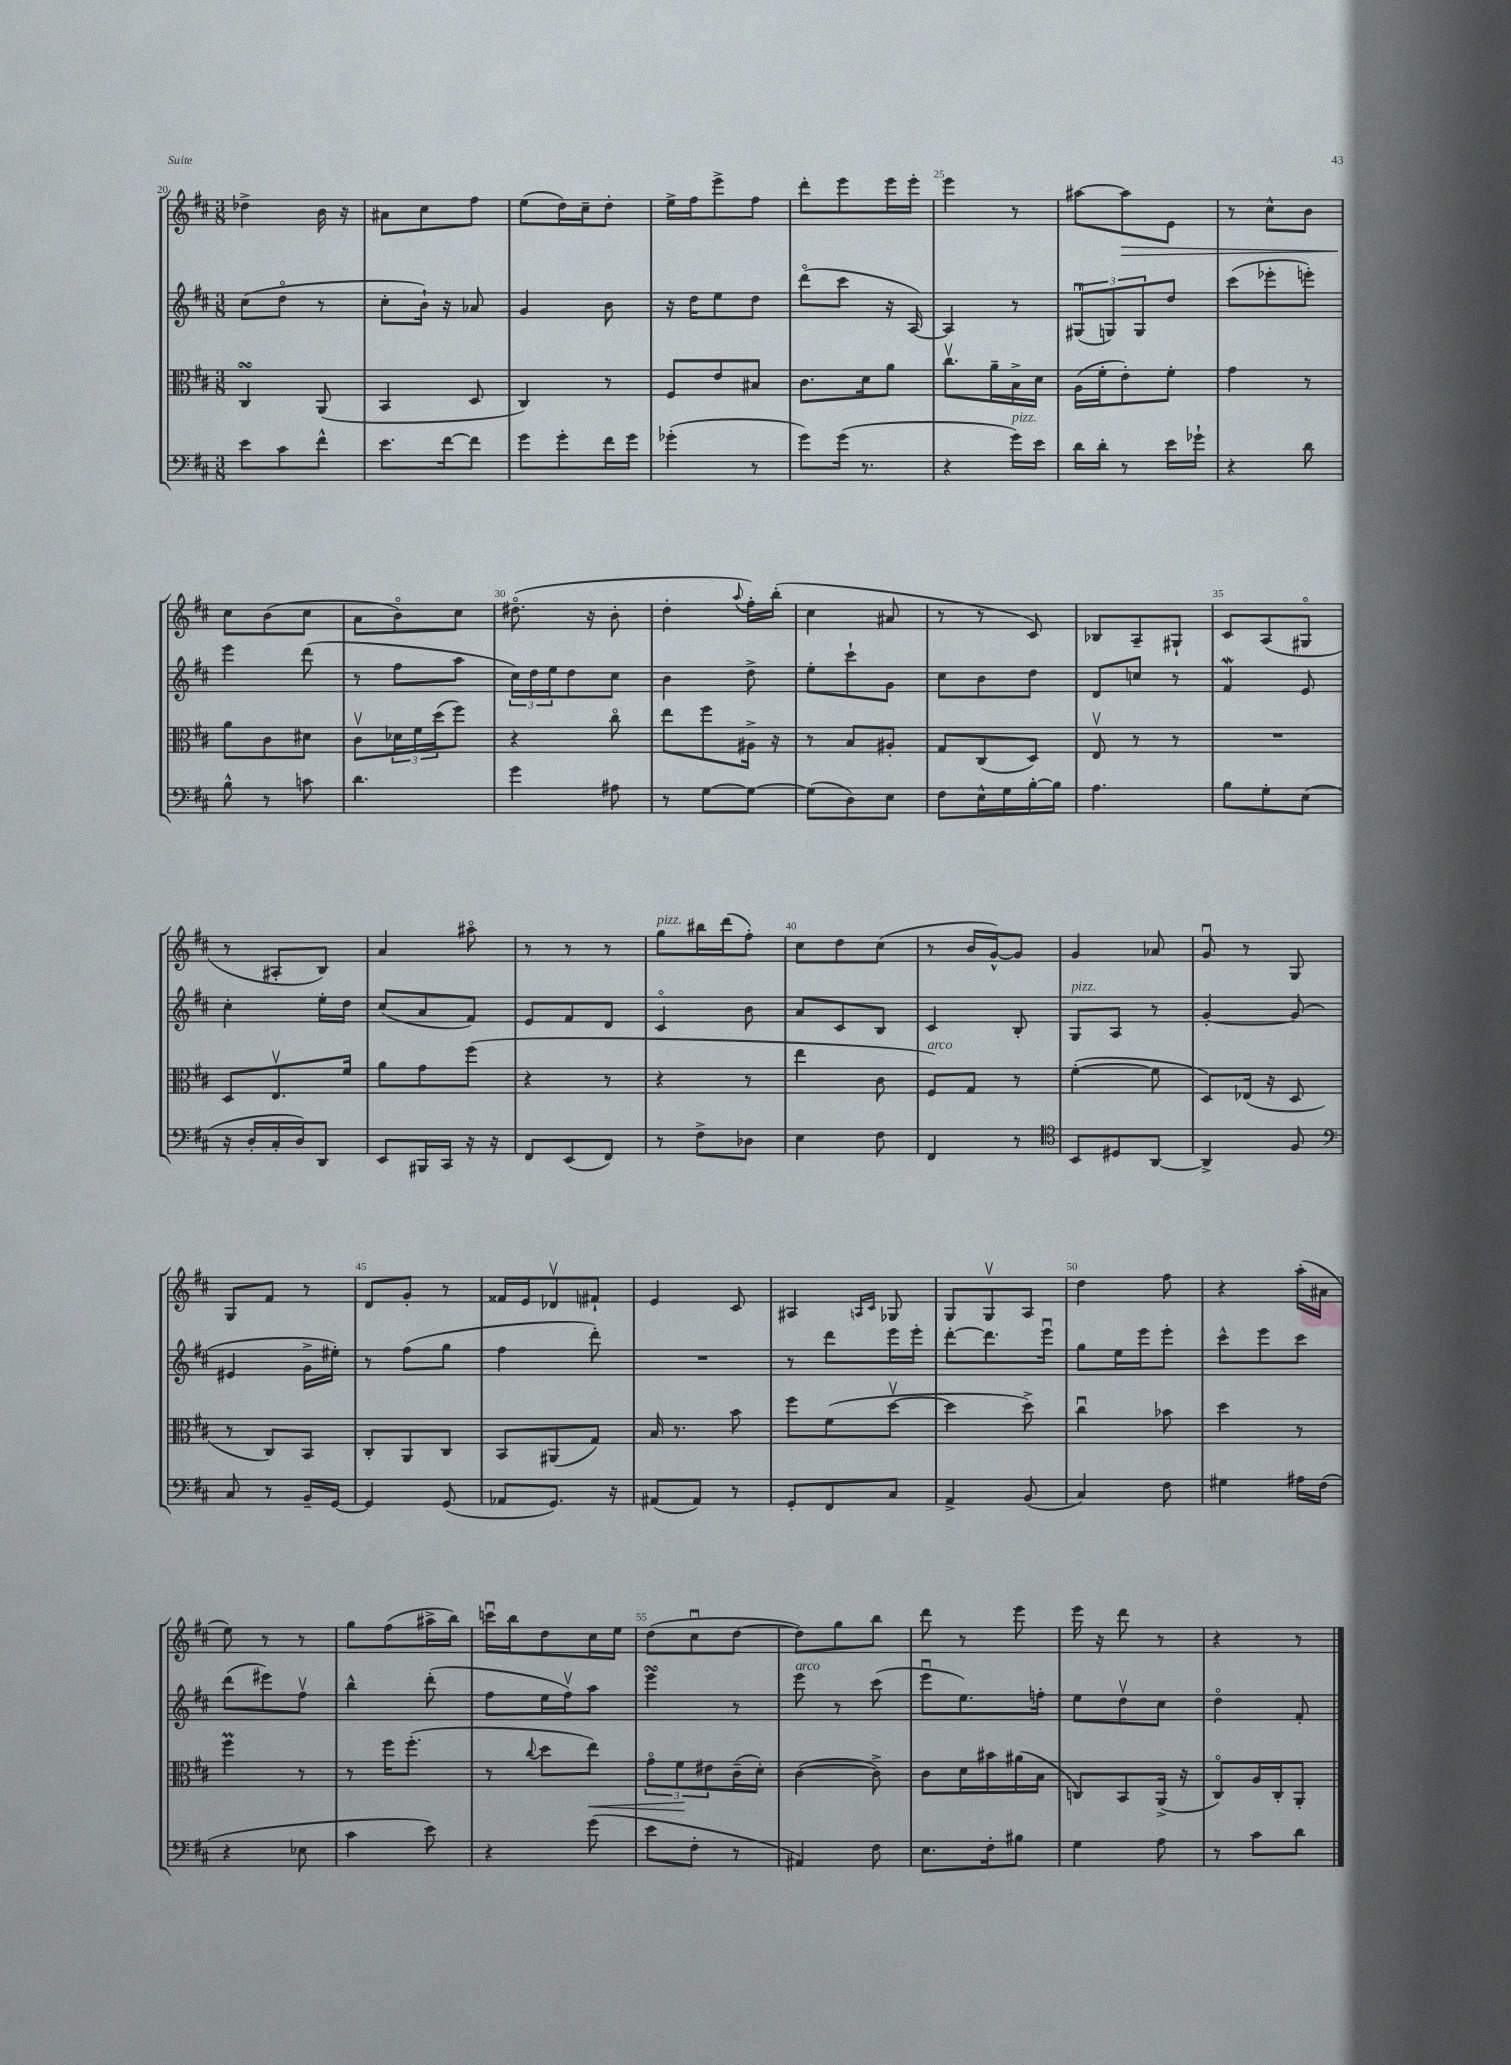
<<
\new StaffGroup <<
\new Staff = "s0" {
    \clef treble \key d \major \numericTimeSignature \time 3/8
    des''4-> b'16 r16 |
    ais'8 cis''8 fis''8 |
    e''8( d''16) cis''16-- d''8-. |
    e''16-> fis''16 e'''8-> fis''8 |
    d'''8-. e'''8 e'''16 e'''16-. |
    e'''4 r8 |
    ais''8~ ais''8\> e'8 |
    r8 cis''8-^ b'8 |
    cis''8\! b'8( cis''8 |
    a'8 b'8\flageolet) cis''8 |
    dis''8.\flageolet( r16 b'8-. |
    d''4-. \appoggiatura { a''8 } fis''16-.) b''16-.( |
    cis''4 ais'8 |
    r8 r8 cis'8) |
    bes8 a8-- gis8-! |
    cis'8 a8( gis8\flageolet |
    r8 ais8-. b8) |
    a'4 ais''8\flageolet |
    r8 r8 r8 |
    g''8^\markup { \italic "pizz." } bis''16 d'''16( fis''8-.) |
    cis''8 d''8 cis''8( |
    r8 b'16 g'16~-^) g'8 |
    g'4 aes'8 |
    g'8\downbow r8 g8 |
    g8 fis'8 r8 |
    d'8 g'8-. r8 |
    fisis'16 e'16 des'8\upbow fis'8-! |
    e'4 cis'8 |
    ais4 \grace { a16 cis'16 } ges8 |
    g8 g8\upbow a8 |
    d''4 fis''8 |
    r4 a''16-.( ais'16 |
    e''8) r8 r8 |
    g''8 fis''8( ais''16-> b''16) |
    c'''16\downbow b''16 d''8 cis''16 e''16 |
    d''8( cis''8\downbow d''8~ |
    d''8) g''8 b''8 |
    d'''8 r8 e'''8 |
    e'''16 r16 d'''8 r8 |
    r4 r8 \bar "|." |
}
\new Staff = "s1" {
    \clef treble \key d \major \numericTimeSignature \time 3/8
    cis''8( d''8\flageolet r8 |
    cis''8-. b'16-!) r16 aes'8 |
    g'4 b'8 |
    r16 d''16 e''8 d''8 |
    d'''8\flageolet( cis'''8 r16 a16~) |
    a4 r8 |
    \tuplet 3/2 { gis8\downbow( g8) g8 } d''8 |
    cis'''8( ees'''8-. e'''8-.) |
    e'''4 d'''8( |
    r8 fis''8 a''8 |
    \tuplet 3/2 { cis''16) d''16 e''16 } d''8 cis''8 |
    b'4 d''8-> |
    e''8-. cis'''8-! g'8 |
    cis''8 b'8 d''8 |
    d'8 c''8 r8 |
    fis'4\mordent e'8 |
    cis''4-. e''16-. d''16 |
    cis''8( a'8 fis'8) |
    e'8 fis'8 d'8 |
    cis'4\flageolet b'8 |
    a'8 cis'8 b8 |
    cis'4 b8-. |
    g8^\markup { \italic "pizz." } a8 r8 |
    g'4~-. g'8( |
    eis'4 g'16-> eis''16-.) |
    r8 fis''8( g''8 |
    fis''4 d'''8-.) |
    R4. |
    r8 d'''8 e'''16 e'''16-. |
    d'''8~-. d'''8. e'''16\downbow |
    g''8 e''16 e'''16 e'''8-. |
    cis'''8-^ e'''8 cis'''8 |
    d'''8( eis'''8) fis''8\upbow |
    b''4-^ d'''8-.( |
    fis''8 e''16 fis''16\upbow) a''8 |
    e'''4\turn r8 |
    e'''8^\markup { \italic "arco" } r8 cis'''8( |
    e'''8\downbow e''8.) f''16-. |
    e''8 d''8\upbow cis''8 |
    d''4\flageolet fis'8-. \bar "|." |
}
\new Staff = "s2" {
    \clef alto \key d \major \numericTimeSignature \time 3/8
    cis4\turn a,8( |
    b,4 d8 |
    cis4) r8 |
    fis8 e'8 bis8 |
    cis'8. d'16 a'8 |
    cis''8.\upbow a'16-- b16-> d'16 |
    a16( fis'16-. e'8-.) fis'8-. |
    g'4 r8 |
    a'8 cis'8 dis'8 |
    cis'8\upbow \tuplet 3/2 { des'16 fis'16 d''16( } fis''8) |
    r4 cis''8\flageolet |
    e''8 fis''8 ais16-> r16 |
    r8 b8 ais8-. |
    g8 cis8( d8) |
    e8\upbow r8 r8 |
    R4. |
    d8 e8.\upbow fis'16 |
    a'8 g'8 fis''8( |
    r4 r8 |
    r4 r8 |
    e''4 cis'8 |
    fis8^\markup { \italic "arco" }) g8 r8 |
    fis'4~-.( fis'8 |
    d8) ees16( r16 d8 |
    r8 cis8) b,8 |
    cis8-. a,8 cis8 |
    b,8 ais,8( g8) |
    b16 r8. b'8 |
    fis''8 fis'8( d''8~\upbow |
    d''4 d''8->) |
    cis''4\downbow bes'8 |
    d''4 r8 |
    fis''4\prall r8 |
    r8 fis''16 fis''8.-.( |
    r8 \appoggiatura { cis''8 } d''8 e''8\<) |
    \tuplet 3/2 { g'8\flageolet fis'8\! eis'8 } cis'16--( d'16-.) |
    cis'4~( cis'8->) |
    cis'8 d'16 bis'16 ais'16( b16 |
    c8) b,8 a,16->( r16 |
    cis8\flageolet) a16 cis16-. a,8-. \bar "|." |
}
\new Staff = "s3" {
    \clef bass \key d \major \numericTimeSignature \time 3/8
    e'8 cis'8 fis'8-^ |
    e'8. fis'16~ fis'8 |
    g'8 g'8-. fis'16 g'16 |
    ges'4-.( r8 |
    g'8) g'16( r8. |
    r4 g'16^\markup { \italic "pizz." }) e'16 |
    d'16 d'16-. r8 e'16 ges'16-! |
    r4 d'8 |
    b8-^ r8 c'8 |
    d'4. |
    g'4 ais8 |
    r8 g8~ g8~ |
    g8( d8) e8 |
    fis8 e16-^ g16 b16~-. b16 |
    a4. |
    b8 g8-. e8( |
    r16 d16-. cis16-. d16) d,8 |
    e,8 bis,,16 cis,16 r16 r16 |
    fis,8 e,8( fis,8) |
    r8 fis8-> des8 |
    e4 fis8 |
    fis,4 r8 |
    \clef tenor b,8 dis8 a,8~ |
    a,4-> fis8 |
    \clef bass cis8 r8 b,16-- g,16~ |
    g,4 g,8( |
    aes,8 g,8.) r16 |
    ais,8( ais,8) r8 |
    g,8-. fis,8 cis8 |
    a,4-> b,8( |
    cis4) fis8 |
    gis4 ais16 fis16( |
    r4 ees8 |
    cis'4 e'8) |
    r4 g'8( |
    e'8 fis8-. r8 |
    ais,4) fis8 |
    e8. fis16-. bis8 |
    g4 a8 |
    r8 cis'8 d'8 \bar "|." |
}
>>
>>
\layout { \context { \Score currentBarNumber = #20 \override BarNumber.break-visibility = ##(#f #t #t) barNumberVisibility = #(every-nth-bar-number-visible 5) } }
